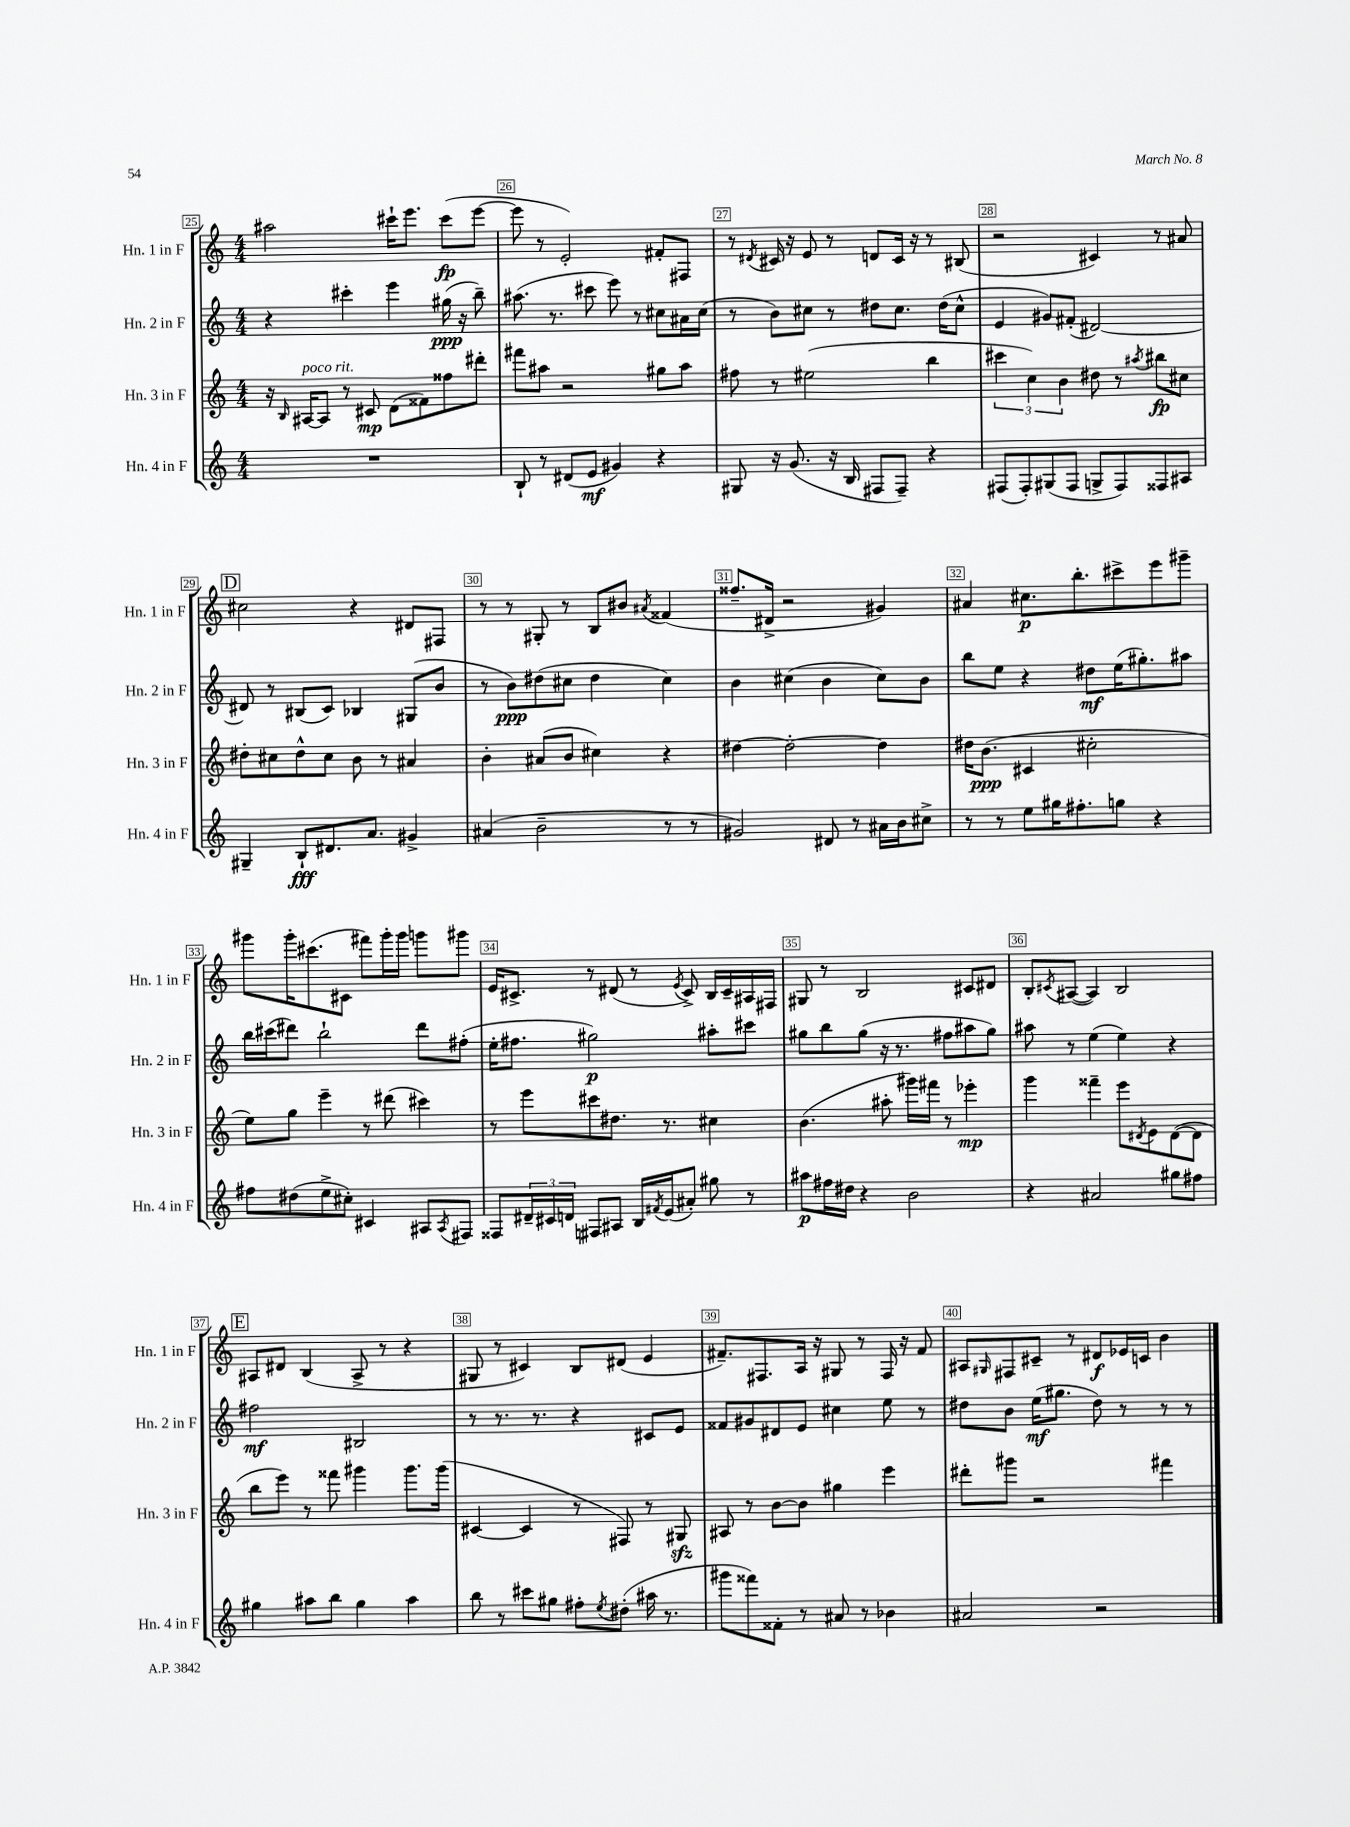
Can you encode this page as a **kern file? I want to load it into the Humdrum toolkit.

**kern	**kern	**kern	**kern
*staff4	*staff3	*staff2	*staff1
*clefG2	*clefG2	*clefG2	*clefG2
*k[]	*k[]	*k[]	*k[]
*M4/4	*M4/4	*M4/4	*M4/4
1r	16r	4r	2aa#
.	16qqB	.	.
.	[16A#	.	.
.	8A#]	.	.
.	8r	4ccc#'	.
.	8c#	.	.
.	(8d	4eee	16ccc#`
.	.	.	8.eee
.	8f##)	.	.
.	8ff##	(16gg#	(8ccc#
.	.	16r	.
.	8ddd#'	8bb~)	[8eee
=	=	=	=
8B`	8fff#	(8.aa#	8eee]
8r	8aa#	.	8r
.	.	8.r	.
(8d#	2r	.	2e')
8e	.	8ccc#	.
4g#)	.	8eee)	.
.	.	8r	.
4r	8gg#	8cc#	8f#'
.	8aa#	16a#	8F#
.	.	(16cc#	.
=	=	=	=
8G#	8ff#	8r	8r
.	.	.	8qd#
16r	8r	8b)	16c#
(8.g	.	.	16r
.	(2ee#	8cc#	8e
16r	.	8r	8r
16B	.	.	.
8F#	.	8dd#	8d
8F#~)	.	8.cc#	16c#
.	.	.	16r
4r	4bb	.	8r
.	.	(16dd#	.
.	.	8cc#^^	(8B#
=	=	=	=
(8F#	6ccc#	4e	2r
8F#')	.	.	.
.	6cc)	.	.
(8G#	.	8g#)	.
.	6b	.	.
8F#	.	(8f#'	.
8G^	8dd#	[2d#)	4c#)
8F#)	8r	.	.
.	8qaa#	.	.
8F##	8bb#	.	8r
8A#	8cc#	.	8a#
=	=	=	=
4G#~	8dd#'	8d#]	2cc#
.	8cc#	8r	.
8B`	8dd#^^	(8B#	.
8.d#	8cc#	8c)	.
.	8b	4B-	4r
8.a	.	.	.
.	8r	.	.
4g#^	4a#	(8G#	8d#
.	.	8b	8F#
=	=	=	=
(4a#	4b'	8r	8r
.	.	8b)	8r
2b~	(8a#	(8dd#	8G#'
.	8b	8cc#	8r
.	4cc#)	4dd#	8B
.	.	.	8b#
.	.	.	8qa#
8r	4r	4cc#)	(4f##
8r	.	.	.
=	=	=	=
2g#)	[4dd#	4b	8.ff##~
.	.	.	16d#^
.	2dd#'_	(4cc#	2r
8d#	.	4b	.
8r	.	.	.
16a#	4dd#]	8cc#)	4g#)
16b	.	.	.
8cc#^	.	8b	.
=	=	=	=
8r	16dd#	8bb	4a#
.	(8.b	.	.
8r	.	8ee	.
8ee	4c#	4r	8.cc#
16gg#	.	.	.
8.ff#'	.	.	8.bb'
.	2cc#'	8dd#	.
8gg	.	(16ee	8ccc#^
.	.	8.gg#')	.
4r	.	.	8eee
.	.	8aa#	8ggg#~
=	=	=	=
8ff#	8ee)	16bb	8ggg#
.	.	(16ccc#	.
(8dd#	8gg	8ddd#)	16ggg#'
.	.	.	(8.ccc#
8ee^	4eee~	2bb`	.
8cc#')	.	.	8c#
4c#	8r	.	8fff#)
.	(8ddd#	.	16ggg#'
.	.	.	16ggg#
8A#	4ccc#)	8ddd#	8ggg
8qA#	.	.	.
8F#	.	(8ff#'	8ggg#
=	=	=	=
8F##	8r	16ee'	16e
.	.	8.ff#	8.c#^
24d#~	8eee	.	.
24c#	.	.	.
24d	.	.	.
8F#	8ccc#	2gg#)	8r
8A#	8.dd#	.	(8d#
16B	.	.	8r
8qf#	.	.	.
(16e	8.r	.	.
.	.	.	8qe
8a#')	.	.	8c#^)
8gg#	4cc#	8aa#'	16B
.	.	.	16c#~
8r	.	8ccc#	16A#
.	.	.	16F#
=	=	=	=
8aa#	(4.b	8gg#	8G#
16ff#	.	8bb	8r
16dd#	.	.	.
4r	.	(8gg#	2B
.	8aa#'	16r	.
.	.	8.r	.
2b	16ggg#)	.	.
.	16fff#	.	.
.	8r	8ff#	.
.	4eee-'	8aa#	8c#
.	.	8gg#)	8d#
=	=	=	=
4r	4ggg	8aa#	8B'
.	.	.	8qc#
.	.	8r	([8A#
2a#	4fff##~	(4ee	4A#])
.	8eee	4ee)	2B
.	8qd#	.	.
.	8e	.	.
8gg#	([8d#	4r	.
8ff#	8d#]	.	.
=	=	=	=
4gg#	8bb	2ff#	8A#
.	8eee)	.	8d#
8aa#	8r	.	(4B
8bb	8fff##	.	.
4gg#	4ggg#	2B#	8A#^
.	.	.	8r
4aa#	8.ggg#	.	4r
.	(16ggg#	.	.
=	=	=	=
8bb	[4c#	8r	8G#
8r	.	8.r	8r
8ccc#	4c#]	.	4c#)
.	.	8.r	.
8gg#	.	.	.
8ff#'	8r	4r	8B
8qee	.	.	.
(8dd#'	8F#)	.	(8d#
16aa#	8r	8c#	4e
8.r	.	.	.
.	8G#	8e	.
=	=	=	=
8ggg#	8A#	8f##	8.f#~)
8fff##)	8r	8g#	.
.	.	.	8.F#
8f##'	[8b	8d#	.
8r	8b]	8e	16A
.	.	.	16r
8a#	4gg#	4cc#	8G#
8r	.	.	8r
4b-	4eee	8ee	16F#
.	.	.	16r
.	.	8r	8f#
=	=	=	=
2a#	8ddd#'	8dd#	8A#
.	.	.	16qqG#
.	8ggg#	8b	8F#
.	2r	(16ee	8c#~
.	.	8.gg#	.
.	.	.	8r
2r	.	8dd#)	8d#
.	.	8r	16e-
.	.	.	16c
.	4fff#	8r	4b
.	.	8r	.
==	==	==	==
*-	*-	*-	*-
